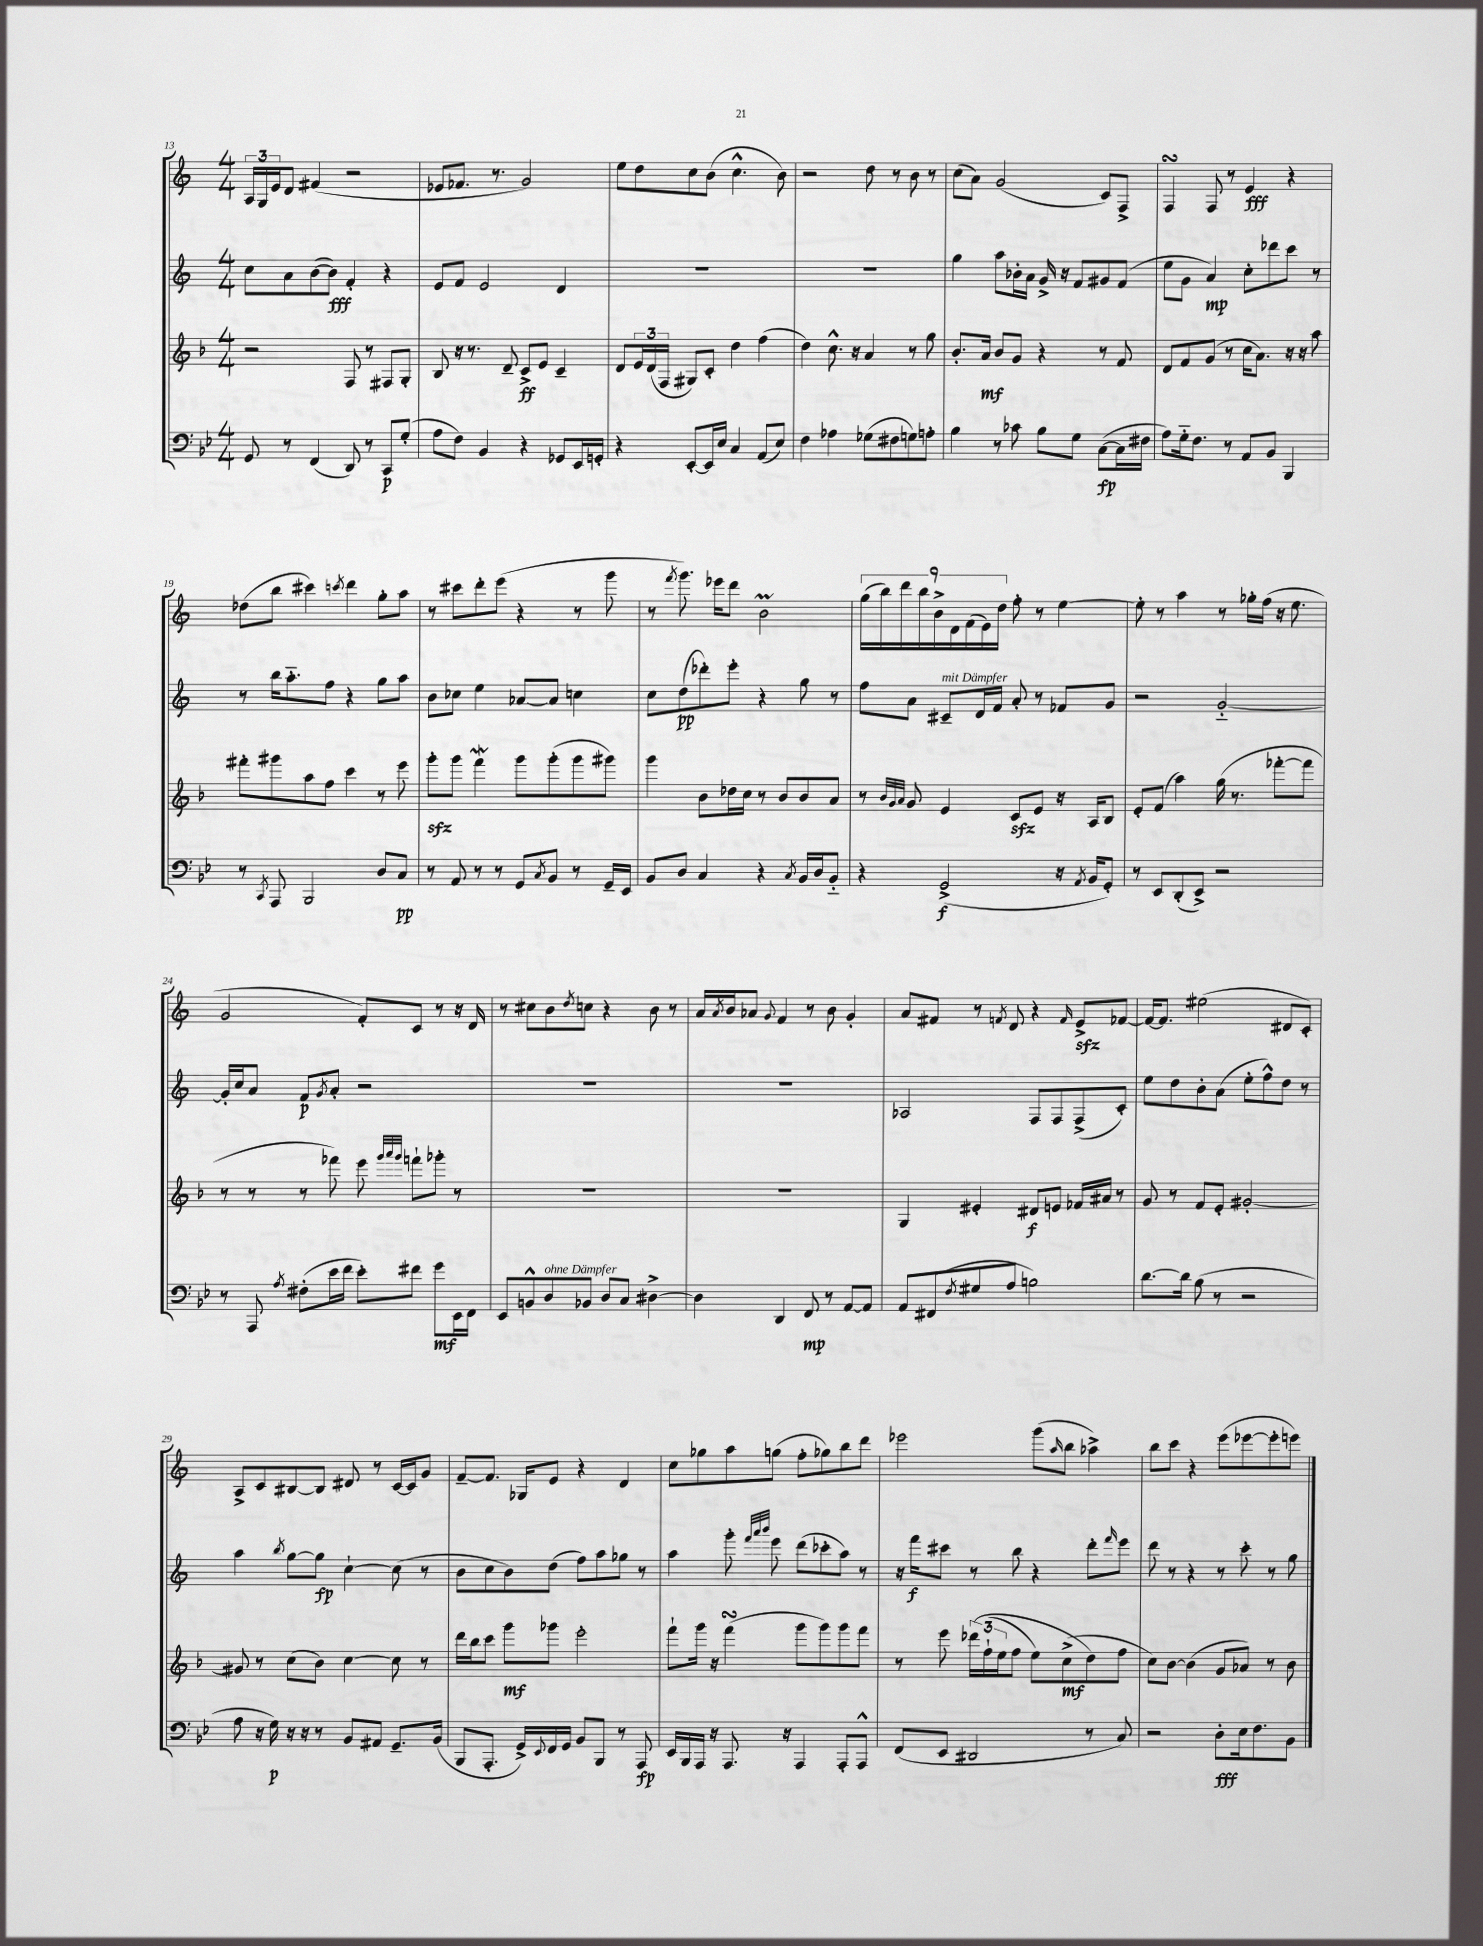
<<
\new StaffGroup <<
\new Staff = "s0" {
    \clef treble \key c \major \numericTimeSignature \time 4/4
    \tuplet 3/2 { a16 g16 e'16 } d'8 fis'4( r2 |
    ees'8 fes'8. r8. g'2) |
    e''8 d''8 c''8 b'8( c''4.-^ b'8) |
    r2 d''8 r8 b'8 r8 |
    c''8( a'8) g'2( c'8) f8-> |
    f4\turn f8 r8 e'4\fff r4 |
    des''8( b''8 cis'''4) \acciaccatura { c'''8 } d'''4 g''8-. a''8 |
    r8 cis'''8 d'''8-. e'''8( r4 r8 g'''8 |
    r8 \acciaccatura { f'''8 } g'''8.) ees'''16 d'''8 b'2\prall |
    \tuplet 9/8 { g''16( b''16) d'''16 b''16 b'16-> d'16 f'16( e'16) d''16 } f''8-. r8 e''4~ |
    e''8-. r8 a''4 r8 ges''16-. f''16( r16 e''8. |
    g'2 f'8-.) c'8 r8 r16 d'16 |
    r8 cis''8 b'8 \acciaccatura { d''8 } c''8 r4 b'8 r8 |
    a'16 \acciaccatura { a'8 } b'16 aes'8 \appoggiatura { g'8 } f'4 r8 b'8 g'4-. |
    a'8 fis'8 r8 \acciaccatura { f'8 } d'8 r4 \grace { f'16 } e'8->\sfz fes'8~ |
    fes'16~ fes'8. eis''2( dis'8 c'8-.) |
    a8-> c'8 bis8~ bis8 dis'8 r8 c'16~ c'16 g'8 |
    f'8~-- f'8. ges16 e'8 r4 d'4 |
    c''8 ges''8 a''8 g''8( f''8-. ges''8) b''8 d'''8 |
    ees'''2 g'''8( \grace { a''16 } b''8 aes''4->) |
    b''8 c'''8 r4 e'''8( ees'''8~ ees'''8-. e'''8) \bar "|." |
}
\new Staff = "s1" {
    \clef treble \key c \major \numericTimeSignature \time 4/4
    c''8 a'8 b'8~( b'8\fff) f'4-. r4 |
    e'8 f'8 e'2 d'4 |
    R1 |
    R1 |
    g''4 a''8 bes'16-. a'16 g'16-> r16 f'8 gis'8 f'8( |
    e''8 g'8 a'4\mp) c''8-. des'''8 c'''8 r8 |
    r8 b''16 a''8.-_ f''8 r4 g''8 a''8 |
    b'8 ces''8 e''4 aes'8~ aes'8 c''4 |
    c''8 d''8\pp( des'''8-.) e'''8-. r4 g''8 r8 |
    f''8 a'8 cis'8--^\markup { \italic "mit Dämpfer" } d'16 f'16 a'8-. r8 fes'8 g'8 |
    r2 g'2~-_ |
    g'16-. c''16 a'8 f'8\p \acciaccatura { g'8 } a'8-. r2 |
    R1 |
    R1 |
    aes2 f8 f8 f8->( c'8-.) |
    e''8 d''8 b'8-. a'8( e''8-. f''8-^) d''8 r8 |
    a''4 \acciaccatura { b''8 } g''8~ g''8\fp c''4~-! c''8( r8 |
    b'8 c''8 b'8) d''8( f''8) a''8 ges''8 r8 |
    a''4 g'''8-. \grace { f'''32 a'''32 b'''32 } e'''8 d'''8( ces'''8-. a''8) r8 |
    r16 f'''16\f cis'''8 r8 b''8 r4 d'''8-. \grace { f'''16 } e'''8 |
    d'''8 r8 r4 r8 c'''8-. r8 g''8 \bar "|." |
}
\new Staff = "s2" {
    \clef treble \key f \major \numericTimeSignature \time 4/4
    r2 f8 r8 fis8 g8-. |
    bes8 r16 r8. d'8-- c'8->\ff e'8 c'4-- |
    d'8 \tuplet 3/2 { e'16 d'16( f16 } gis8) c'8-. d''4 f''4( |
    d''4) c''8.-^ r16 a'4 r8 g''8 |
    bes'8.-. a'16\mf bes'8 g'8 r4 r8 f'8 |
    d'8 f'8 g'8( r8 c''16 a'8.) r16 r16 a''8 |
    fis'''8-. gis'''8 a''8 f''8 c'''4 r8 e'''8 |
    g'''8-.\sfz g'''8 f'''4\mordent g'''8 g'''8-.( g'''8 gis'''8) |
    g'''4 bes'8 des''16 c''16 r8 bes'8 bes'8 a'8 |
    r8 \grace { bes'32 g'32 a'32 } g'8 e'4 c'8\sfz e'8 r16 a16 bes8 |
    e'8-. f'8( a''4) g''16( r8. fes'''8~-. fes'''8 |
    r8 r8 r8 fes'''8) e'''8 \grace { g'''32 a'''32 g'''32 } f'''8-! ges'''8-. r8 |
    R1 |
    R1 |
    g4 eis'4-. dis'8\f e'8 fes'16 ais'16 r8 |
    g'8 r8 f'8 e'8-. gis'2~-. |
    gis'8 r8 c''8( bes'8) c''4~ c''8 r8 |
    d'''16 bes''16 c'''8 g'''8\mf ges'''8 e'''2-. |
    f'''8-! g'''16 r16 f'''4\turn( g'''8 g'''8) g'''8 f'''8 |
    r8 e'''8 \tuplet 3/2 { des'''16\( f''16-!( e''16 } f''8 e''8) c''8->\mf( d''8\) f''8 |
    c''8) bes'8~ bes'4( g'8 aes'8) r8 bes'8 \bar "|." |
}
\new Staff = "s3" {
    \clef bass \key bes \major \numericTimeSignature \time 4/4
    g,8 r8 f,4( d,8) r8 c,8\p g8-.( |
    a8 f8) bes,4 r4 ges,8 ees,16 g,16-. |
    r4 ees,8~-. ees,16 ees16 c4 a,8( ees8) |
    f4 aes4 ges8( fis8 g8) a8-. |
    bes4 r8 ces'8 bes8 g8 c8~\fp( c16 fis16 |
    a8) g16-_ f8. r8 a,8 bes,8 bes,,4 |
    r8 \acciaccatura { c,8 } a,,8 bes,,2 d8 c8\pp |
    r8 a,8 r8 r8 g,8 \acciaccatura { c8 } bes,8 r8 g,16-- ees,16 |
    bes,8 d8 c4 r4 \acciaccatura { c8 } bes,16 d16 bes,8-_ |
    r4 g,2->\f( r16 \acciaccatura { a,8 } bes,16 g,8-.) |
    r8 ees,8 d,8-.( ees,8->) r2 |
    r8 a,,8 \acciaccatura { a8 } fis8-.( ees'16 f'16 ees'8-.) fis'8 g'8\mf ees,16 f,16 |
    ees,8 b,8-^ d8^\markup { \italic "ohne Dämpfer" } bes,8 d8 c8 dis4~-> |
    dis4 d,4 f,8\mp r8 a,8~ a,8 |
    a,8 fis,8( \acciaccatura { f8 } gis8 a8 b2) |
    d'8.~ d'16 bes8( r8 r2 |
    a8 r16 g16\p) r16 r16 r8 bes,8 ais,8 g,8.-- bes,16( |
    bes,,8 a,,8.-. g,16->) \appoggiatura { ees,8 } f,16 g,16 bes,8 bes,,8 r8 a,,8\fp |
    ees,16 bes,,16 a,,16 r16 a,,8. r16 a,,4 a,,8-. a,,8-^ |
    f,8( ees,8 dis,2 r8 c8) |
    r2 d8-.\fff ees16 f8. bes,8 \bar "|." |
}
>>
>>
\layout { \context { \Score currentBarNumber = #13 } }
